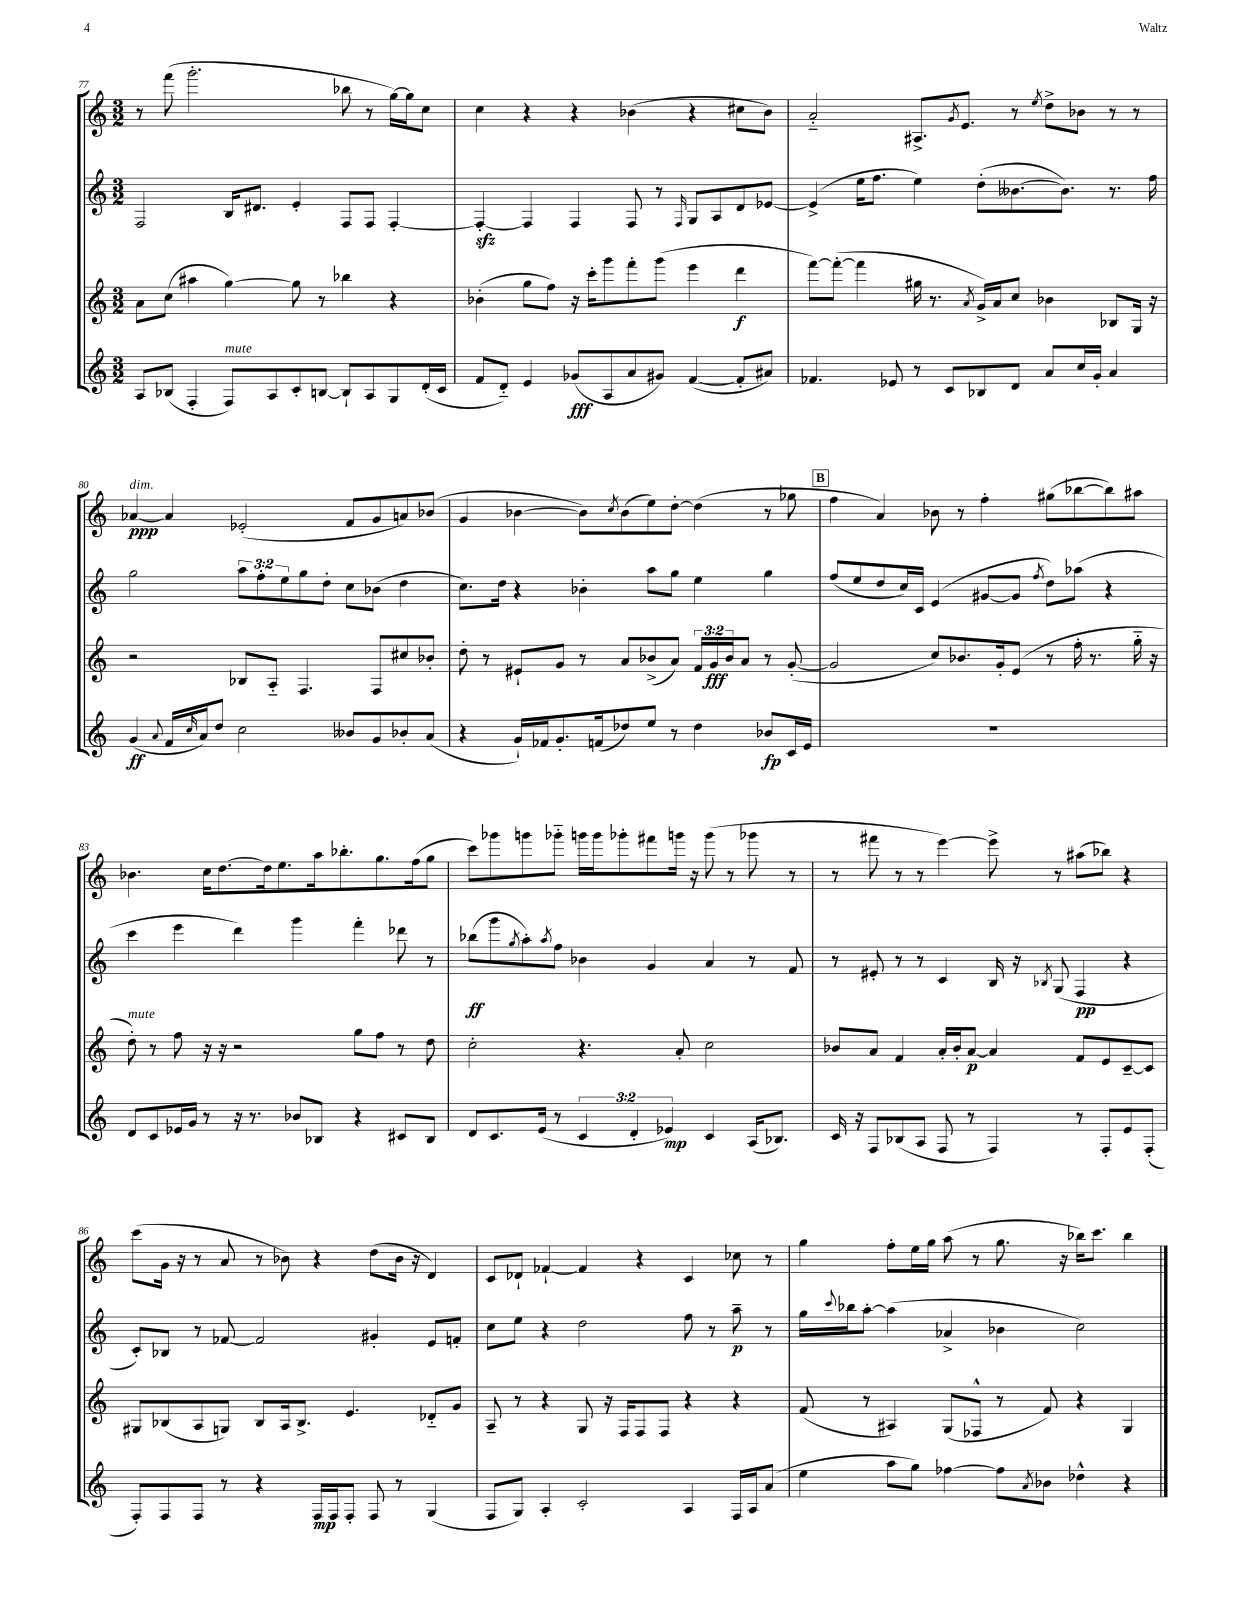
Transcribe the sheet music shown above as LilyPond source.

<<
\new StaffGroup <<
\new Staff = "s0" {
    \clef treble \key c \major \numericTimeSignature \time 3/2
    r8 f'''8( g'''2.-. bes''8 r8 g''16~) g''16 c''8 |
    c''4 r4 r4 bes'4( r4 cis''8 bes'8) |
    a'2-_ ais8.-> \acciaccatura { g'8 } e'8. r8 \acciaccatura { e''8 } d''8-> bes'8 r8 r8 |
    aes'4~\ppp^\markup { \italic "dim." } aes'4 ees'2-.( f'8 g'8 a'8) bes'8( |
    g'4 bes'4~ bes'8) \acciaccatura { c''8 } bes'8( e''8) d''8~-. d''4( r8 ges''8 |
    \mark \markup { \box "B" } f''4 a'4) bes'8 r8 f''4-. gis''8( bes''8~ bes''8) ais''8 |
    bes'4. c''16 d''8.~ d''16 e''8. a''16 bes''8.-. g''8. f''16( g''8 |
    c'''8) ges'''8 g'''8 ges'''8-_ g'''16 g'''16 ges'''8-. fis'''8 g'''16 r16 g'''8( r8 ges'''8 r8 |
    r8 fis'''8 r8 r8 e'''4~) e'''8-> r8 ais''8( bes''8) r4 |
    c'''8( g'16 r16 r8 a'8 r8 bes'8) r4 d''8( bes'16 r16 d'4) |
    c'8 des'8-! fes'4~-! fes'4 r4 c'4 ces''8 r8 |
    g''4 f''8-. e''16 g''16 a''8( r8 g''8. r16 bes''16) c'''8. bes''4 \bar "|." |
}
\new Staff = "s1" {
    \clef treble \key c \major \numericTimeSignature \time 3/2 \override Staff.TupletNumber.text = #tuplet-number::calc-fraction-text
    f2 b16 dis'8. e'4-. f8 f8 f4~-. |
    f4~-.\sfz f4 f4 f8 r8 \grace { f16 } g8 a8 d'8 ees'8~ |
    ees'4->( e''16 f''8. e''4) d''8-.( beses'8.~ beses'8.) r8. f''16 |
    g''2 \tuplet 3/2 { a''8 f''8-. e''8 } g''8 d''8-. c''8 bes'8( d''4 |
    c''8.) d''16 r4 bes'4-. a''8 g''8 e''4 g''4 |
    \mark \markup { \box "B" } f''8( e''8 d''8 c''16) c'16 e'4( gis'8~ gis'8 \acciaccatura { f''8 } d''8) aes''8( r4 |
    c'''4 e'''4 d'''4) g'''4 f'''4-. des'''8 r8 |
    bes''8\ff( g'''8 \acciaccatura { g''8 } a''8-.) \acciaccatura { a''8 } f''8 bes'4 g'4 a'4 r8 f'8 |
    r8 eis'8-. r8 r8 c'4 b16 r16 \acciaccatura { bes8 } g8( f4\pp r4 |
    c'8-.) bes8 r8 fes'8~ fes'2 gis'4-. e'8 f'8-. |
    c''8 e''8 r4 d''2 f''8 r8 a''8--\p r8 |
    g''16 \appoggiatura { c'''8 } bes''16 a''8~-. a''4( aes'4-> bes'4 c''2) \bar "|." |
}
\new Staff = "s2" {
    \clef treble \key c \major \numericTimeSignature \time 3/2 \override Staff.TupletNumber.text = #tuplet-number::calc-fraction-text
    a'8 c''8( ais''4 g''4~) g''8 r8 bes''4 r4 |
    bes'4-.( g''8 f''8) r16 c'''16-. g'''8 f'''8-. g'''8( e'''4 d'''4\f |
    f'''8~) f'''8~-.( f'''4 gis''16 r8. \acciaccatura { a'8 } g'16->) a'16 c''8 bes'4 bes8 g16 r16 |
    r2 bes8 a8-_ f4. f8 cis''8 bes'8-. |
    d''8-. r8 eis'8-! g'8 r8 a'8 bes'8->( a'8) \tuplet 3/2 { f'16 g'16\fff bes'16 } a'8 r8 g'8~-.( |
    \mark \markup { \box "B" } g'2 c''8) bes'8. g'16-. e'8( r8 f''16-. r8. g''16-_ r16 |
    d''8-.^\markup { \italic "mute" }) r8 f''8 r16 r16 r2 g''8 f''8 r8 d''8 |
    c''2-. r4. a'8-. c''2 |
    bes'8 a'8 f'4 a'16-. bes'16-. a'8~\p a'4 f'8 e'8 c'8~-- c'8 |
    gis8 bes8( a8 g8) bes8 a16 bes8.-> e'4. des'8-_ g'8 |
    a8-- r8 r4 g8 r16 f16 f8 f8 r4 r4 |
    f'8( r8 ais4) g8( fes8-^ r8 f'8) r4 g4 \bar "|." |
}
\new Staff = "s3" {
    \clef treble \key c \major \numericTimeSignature \time 3/2 \override Staff.TupletNumber.text = #tuplet-number::calc-fraction-text
    a8 bes8( f4-. f8^\markup { \italic "mute" }) a8 c'8-. b8~ b8-! a8 g8 d'16-.( c'16 |
    f'8 d'8-_) e'4 ges'8\fff( a8 a'8 gis'8) f'4~( f'8-. ais'8) |
    fes'4. ees'8 r8 c'8 bes8 d'8 a'8 c''16 g'16-. a'4 |
    g'4\ff( \appoggiatura { a'8 } f'16 \grace { c''16 } a'16) d''8 c''2 beses'8 g'8 bes'8-. a'8( |
    r4 g'16-!) fes'16 g'8.-. f'16( des''8) e''8 r8 des''4 bes'8\fp c'16 e'16 |
    \mark \markup { \box "B" } R1. |
    d'8 c'8 ees'16 g'16 r8 r16 r8. bes'8 bes8 r4 cis'8 bes8 |
    d'8 c'8. e'16( r8 \tuplet 3/2 { c'4 d'4-. ees'4\mp) } c'4 a16( bes8.) |
    c'16 r16 f8 bes8( a8 f8 r8 f4) r8 f8-. e'8 f8-.( |
    f8-.) f8 f8 r8 r4 f16\mp f16 f8-. f8 r8 g4( |
    f8 g8) a4-. c'2-. a4 f16 a16 a'8( |
    e''4 a''8 g''8) fes''4~ fes''8 \acciaccatura { a'8 } bes'8 des''4-^ r4 \bar "|." |
}
>>
>>
\layout { \context { \Score currentBarNumber = #77 } }
